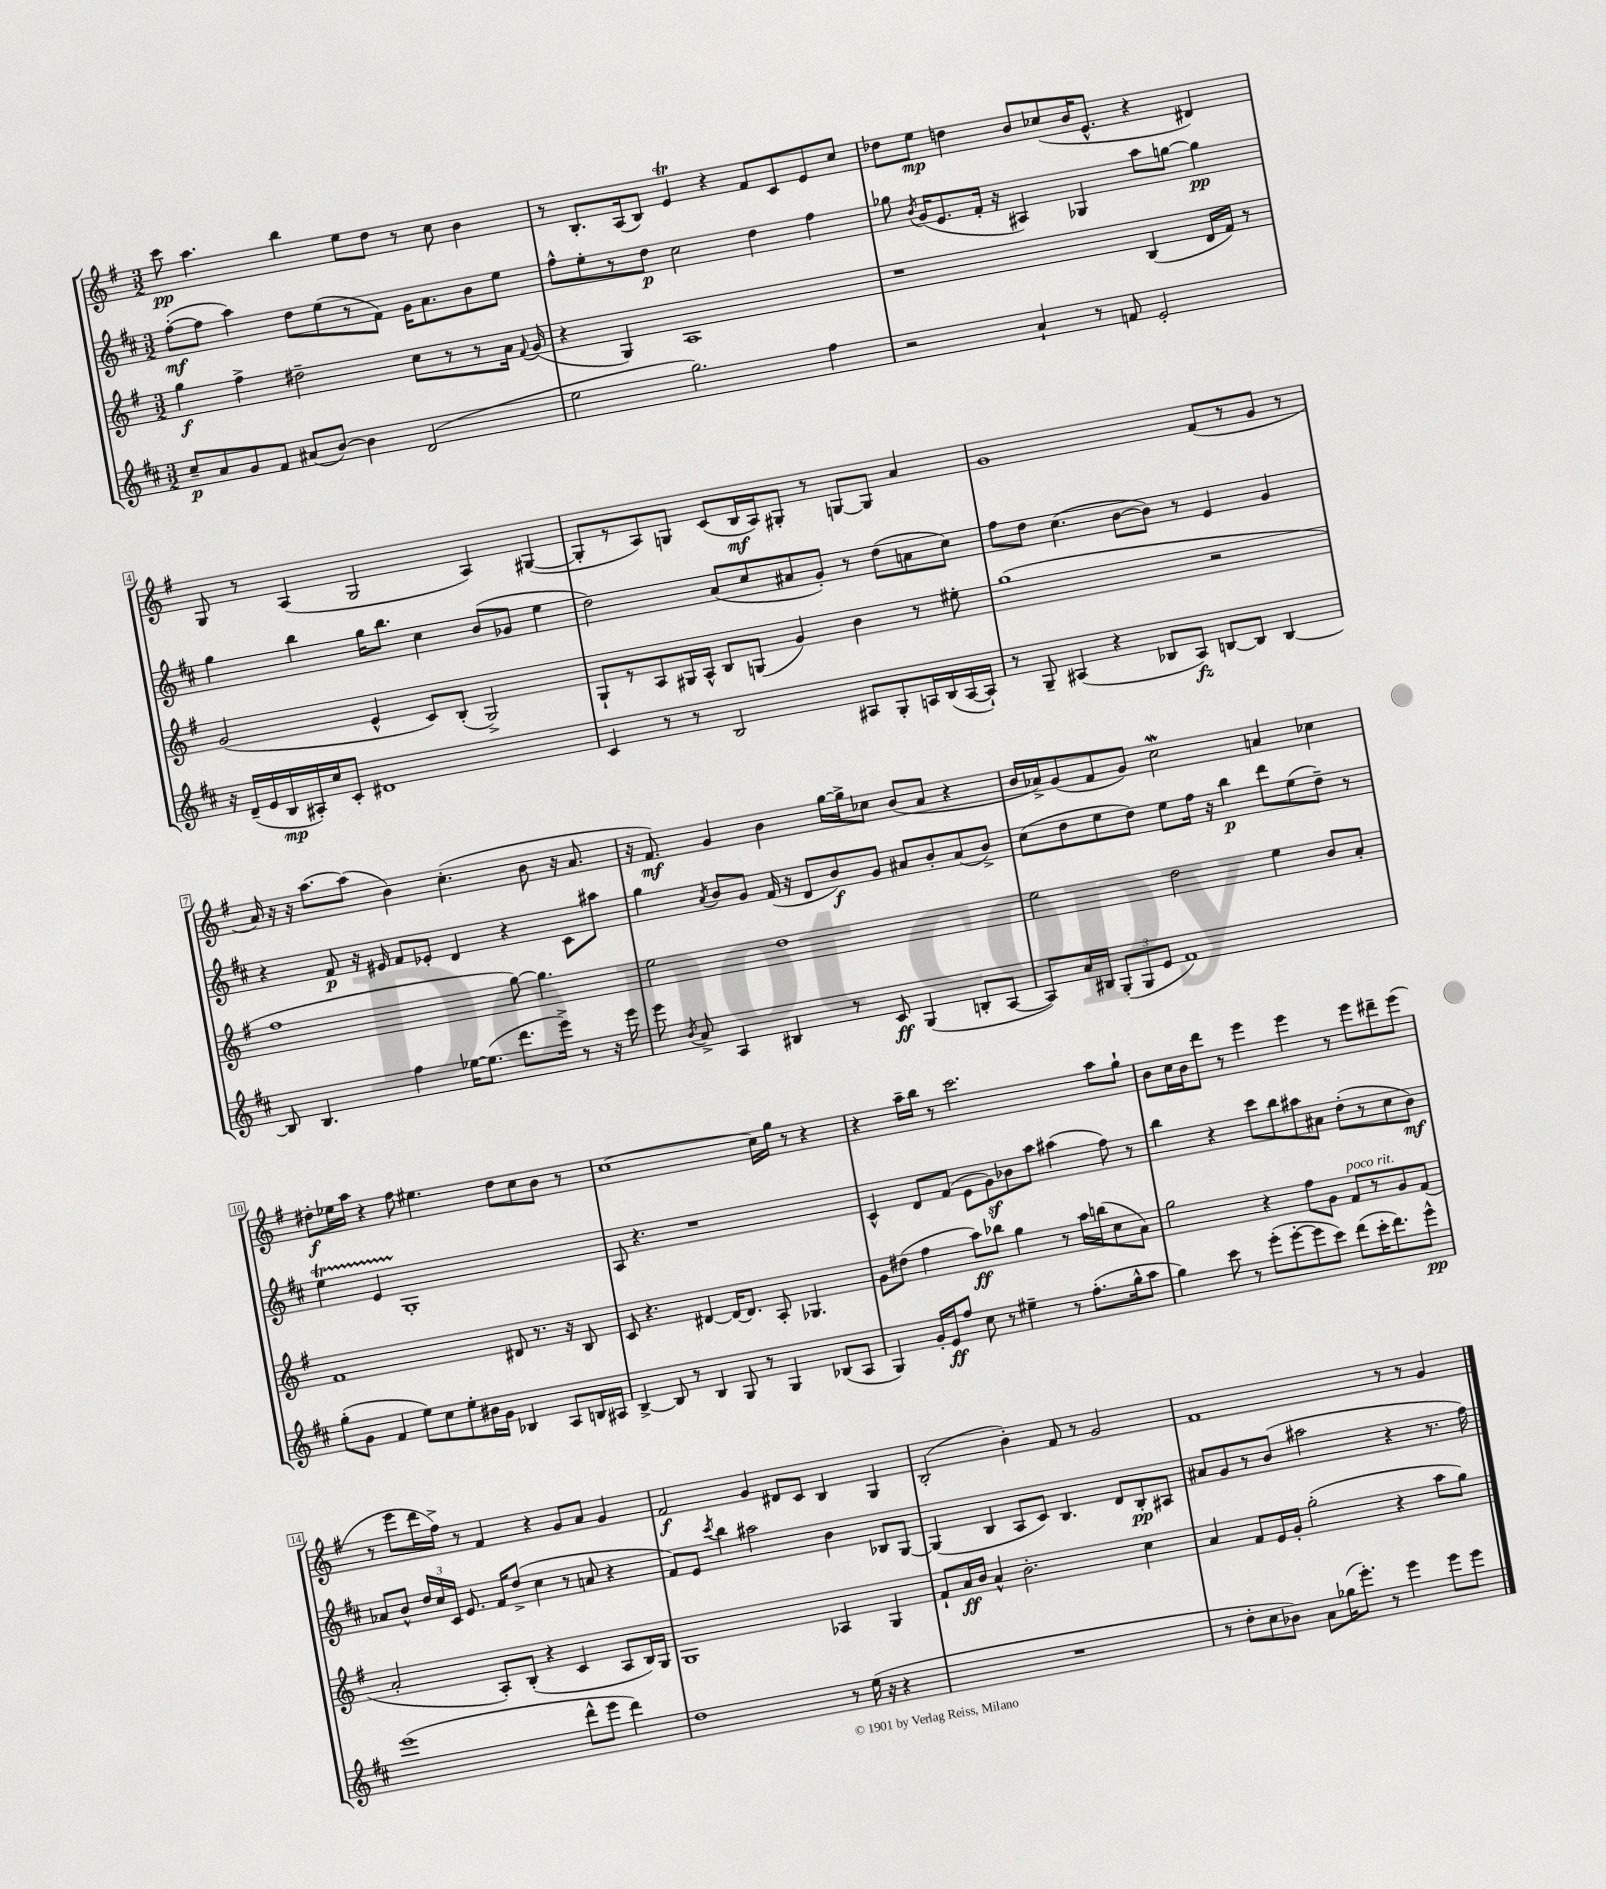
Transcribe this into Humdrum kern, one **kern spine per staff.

**kern	**dynam	**kern	**dynam	**kern	**dynam	**kern	**dynam
*part4	*part4	*part3	*part3	*part2	*part2	*part1	*part1
*staff4	*staff4	*staff3	*staff3	*staff2	*staff2	*staff1	*staff1
*clefG2	*	*clefG2	*	*clefG2	*	*clefG2	*
*k[f#c#]	*	*k[f#]	*	*k[f#c#]	*	*k[f#]	*
*M3/2	*	*M3/2	*	*M3/2	*	*M3/2	*
=1	=1	=1	=1	=1	=1	=1	=1
8cc#~/L	p	4gg\	f	([8ff#'\L	mf	8ccc\	pp
8a/	.	.	.	8ff#\J]	.	4.aa\	.
8g/	.	4ff#^\	.	4aa\)	.	.	.
8f#/J	.	.	.	.	.	.	.
(8a#X/L	.	2dd#X~\	.	8dd\L	.	4bb\	.
[8b/J)	.	.	.	(8ee\	.	.	.
4b\]	.	.	.	8r	.	8ee\L	.
.	.	.	.	8f#\J)	.	8dd\J	.
(2d/	.	8cc\L	.	16g\KL	.	8r	.
.	.	.	.	8.a\	.	.	.
.	.	8r	.	.	.	8cc\	.
.	.	8r	.	8b\	.	4b\	.
.	.	16a\Jk	.	8ee\J	.	.	.
.	.	8qqf#/	.	.	.	.	.
.	.	(16g/	.	.	.	.	.
=2	=2	=2	=2	=2	=2	=2	=2
2ee\	.	4r	.	8ff#^^\L	.	8r	.
.	.	.	.	8ee'\	.	8.B'/L	.
.	.	4G/)	.	8r	.	.	.
.	.	.	.	.	.	(16A/k	.
.	.	.	.	8dd\J	p	8B/J)	.
2.gg\)	.	1A	.	2cc#\	.	4eT/	.
.	.	.	.	.	.	4r	.
.	.	.	.	4dd\	.	8f#/L	.
.	.	.	.	.	.	8c/	.
4ff#\	.	.	.	4ff#\	.	8e/	.
.	.	.	.	.	.	8cc/J	.
=3	=3	=3	=3	=3	=3	=3	=3
2r	.	1r	.	8gg-X\	.	8dd-X\L	.
.	.	.	.	8qb/	.	.	.
.	.	.	.	(16g/KL	.	8ee\J	mp
.	.	.	.	8.e/	.	.	.
.	.	.	.	.	.	4ddn\	.
.	.	.	.	16f#'/Jk	.	.	.
.	.	.	.	16r	.	.	.
4a`/	.	.	.	4A#X/)	.	8b/L	.
.	.	.	.	.	.	(8cc-X/	.
8r	.	.	.	4G-X/	.	16b/K	.
.	.	.	.	.	.	8.e^^/J	.
8fn/	.	.	.	.	.	.	.
2e'/	.	(4B/	.	8aa\L	.	4r	.
.	.	.	.	[8ggn\J	.	.	.
.	.	16d/LL	.	4gg\]	pp	4d#X/)	.
.	.	16f#/JJ)	.	.	.	.	.
.	.	8r	.	.	.	.	.
!!LO:LB:g=z
=4	=4	=4	=4	=4	=4	=4	=4
16r	.	(2g/	.	4gg\	.	8G/	.
(16d~/LL	.	.	.	.	.	.	.
16e/	.	.	.	.	.	8r	.
16B/	mp	.	.	.	.	.	.
16A#X'/)	.	.	.	4bb\	.	(4A/	.
16cc#/J	.	.	.	.	.	.	.
8c#'/J	.	.	.	.	.	.	.
1d#X	.	4e^^/	.	16gg\KL	.	2G/	.
.	.	.	.	8.bb\J	.	.	.
.	.	8c/L)	.	4cc#\	.	.	.
.	.	(8B'/J	.	.	.	.	.
.	.	2G^/)	.	(8b/L	.	4A/)	.
.	.	.	.	8g-X/J	.	.	.
.	.	.	.	4ee\	.	([4G#X/	.
=5	=5	=5	=5	=5	=5	=5	=5
4c#/	.	8G`/L	.	2dd\)	.	8G#'/L]	.
.	.	8r	.	.	.	8r	.
8r	.	8A/	.	.	.	8A/)	.
8r	.	16G#X/L	.	.	.	8Gn/J	.
.	.	16A^^/JJ	.	.	.	.	.
2B/	.	8B/L	.	(8a/L	.	(8c/L	.
.	.	(8Gn/J	.	8cc#/	.	16B/L	mf
.	.	.	.	.	.	16A/J)	.
.	.	4g/)	.	8a#X/	.	8G#X'/J	.
.	.	.	.	8g'/J)	.	8r	.
8A#X/L	.	4b\	.	8r	.	[8Gn/L	.
8G'/	.	.	.	(8dd\L	.	8G/J]	.
16An/L	.	8r	.	8an\	.	4a/	.
(16B/	.	.	.	.	.	.	.
[16A/	.	8ee#X'\	.	8cc#\J)	.	.	.
16A`/JJ])	.	.	.	.	.	.	.
=6	=6	=6	=6	=6	=6	=6	=6
8r	.	(1gg	.	8ff#\L	.	1g	.
8G~/	.	.	.	8dd\J	.	.	.
(4A#X/	.	.	.	(4.cc#\	.	.	.
4r	.	.	.	.	.	.	.
.	.	.	.	[8b\L	.	.	.
8B-X/L	.	.	.	8b\J])	.	.	.
8A#/J)	fz	.	.	8r	.	.	.
[8Bn/L	.	2r	.	4e/	.	(8f#/L	.
8B/J]	.	.	.	.	.	8r	.
[4B/	.	.	.	4g/	.	8g/J	.
.	.	.	.	.	.	8r	.
!!LO:LB:g=z
=7	=7	=7	=7	=7	=7	=7	=7
8B/]	.	1ff#	.	4r	.	16a/)	.
.	.	.	.	.	.	16r	.
4.B/	.	.	.	.	.	16r	.
.	.	.	.	.	.	[8.aa\L	.
.	.	.	.	8f#/	p	.	.
.	.	.	.	16r	.	(8aa\J]	.
.	.	.	.	16e#X/	.	.	.
4ff#\	.	.	.	8f#/L	.	4b\)	.
.	.	.	.	8e-X'/J	.	.	.
[16ee-X\KL	.	.	.	4d/	.	(4.cc'\	.
(8.ee-\J]	.	.	.	.	.	.	.
8.ddd\L	.	[8gg\)	.	4r	.	.	.
.	.	4.gg\]	.	.	.	8b\	.
16eee^\Jk)	.	.	.	.	.	.	.
8r	.	.	.	8c#\L	.	16r	.
.	.	.	.	.	.	8.a/	.
16r	.	.	.	8aa#X\J	.	.	.
16eee\	.	.	.	.	.	.	.
=8	=8	=8	=8	=8	=8	=8	=8
8eee\	.	2ee\	.	4gg\	.	16r	.
.	.	.	.	.	.	8.f#/)	mf
8qb/	.	.	.	.	.	.	.
8a^/	.	.	.	.	.	.	.
.	.	.	.	8qa/	.	.	.
4A/	.	.	.	8b/L	.	4g/	.
.	.	.	.	8g/J	.	.	.
4B#X/	.	1dd	.	(16f#/	.	4b\	.
.	.	.	.	16r	.	.	.
.	.	.	.	8d/L	.	.	.
8r	.	.	.	8b/)	f	[16gg\LL	.
.	.	.	.	.	.	16gg^\J]	.
8c#/	ff	.	.	8g/J	.	8cc-X\J	.
(4G/	.	.	.	8a#X/L	.	(8b/L	.
.	.	.	.	8b'/	.	8a/J	.
8Bn'/L	.	.	.	(8a#/	.	4r	.
[8A/J	.	.	.	8b^/J)	.	.	.
=9	=9	=9	=9	=9	=9	=9	=9
8A/L])	.	2ee\	.	(8cc#\L	.	16b/LL	.
.	.	.	.	.	.	16a-X^/J)	.
16a/L	.	.	.	8dd\	.	(8g/	.
16B#X/JJ	.	.	.	.	.	.	.
(12G'/L	.	.	.	8ee\	.	8f#/	.
12G/	.	.	.	.	.	.	.
.	.	.	.	8dd\J)	.	8g/J)	.
12e/J	.	.	.	.	.	.	.
1f#)	.	2dd\	.	8ee\L	.	2ccw\	.
.	.	.	.	16ff#\Jk	.	.	.
.	.	.	.	16r	.	.	.
.	.	.	.	4bb\	p	.	.
.	.	4ee\	.	8ddd\L	.	4an/	.
.	.	.	.	(8ee\	.	.	.
.	.	8b/L	.	8dd~\J)	.	4cc-X\	.
.	.	8a'/J	.	8r	.	.	.
!!LO:LB:g=z
=10	=10	=10	=10	=10	=10	=10	=10
(8gg'\L	.	1f#	.	4eeT\	.	8dd#X'\L	f
8g\J	.	.	.	.	.	16ee-X\L	.
.	.	.	.	.	.	16aa\JJ	.
4f#/	.	.	.	4eTTT/	.	4r	.
8ee\L)	.	.	.	1G'	.	8ff#\	.
8cc#\	.	.	.	.	.	4.ee#X\	.
8ee'\	.	.	.	.	.	.	.
16b#X\L	.	.	.	.	.	.	.
16g\JJ	.	.	.	.	.	.	.
4B-X/	.	8d#X/	.	.	.	8dd#\L	.
.	.	8.r	.	.	.	8cc\	.
8A/L	.	.	.	.	.	8b\J	.
.	.	16r	.	.	.	.	.
16Bn/L	.	8B/	.	.	.	8r	.
16A#X/JJ	.	.	.	.	.	.	.
=11	=11	=11	=11	=11	=11	=11	=11
[4B^/	.	8c/	.	8A/	.	[1cc	.
.	.	4.r	.	4.r	.	.	.
8B/]	.	.	.	.	.	.	.
8r	.	.	.	.	.	.	.
4B/	.	[4d#X/	.	1r	.	.	.
8G/	.	16d#/KL_	.	.	.	.	.
.	.	8.d#/J]	.	.	.	.	.
8r	.	.	.	.	.	.	.
4G/	.	8A'/	.	.	.	16cc\LL]	.
.	.	.	.	.	.	16gg\JJ	.
.	.	4.G-X/	.	.	.	8r	.
(8B-X/L	.	.	.	.	.	4r	.
8A/J	.	.	.	.	.	.	.
=12	=12	=12	=12	=12	=12	=12	=12
4G/)	.	8g\L	.	4c#^^/	.	4r	.
.	.	(8dd#X\J	.	.	.	.	.
16g'/LL	.	4ff#\	.	8d/L	.	16aa~\LL	.
16e/J	ff	.	.	.	.	16bb\JJ	.
8ff#/J	.	.	.	(8f#/J	.	8r	.
8cc#\	.	8aa\L)	ff	8e\L	.	2.ccc\	.
8r	.	8bb-X\J	.	8gz\)	.	.	.
4ee#X~\	.	4gg\	.	8b-X\	.	.	.
.	.	.	.	8aa\J	.	.	.
8r	.	8r	.	(4aa#X\	.	.	.
(8.ff#'\L	.	16aa\LL	.	.	.	.	.
.	.	(16bbn\J	.	.	.	.	.
.	.	8cc\	.	8ff#\)	.	8aa\L	.
16gg^^\k	.	.	.	.	.	.	.
8aa\J	.	8a\J)	.	8r	.	8gg`\J	.
=13	=13	=13	=13	=13	=13	=13	=13
4gg\)	.	2gg\	.	4bb\	.	8b\L	.
.	.	.	.	.	.	16cc\L	.
.	.	.	.	.	.	16b\J	.
8ccc#\	.	.	.	4r	.	8ddd\J	.
8r	.	.	.	.	.	8r	.
(8eee'\L	.	4r	.	8ccc#\L	.	4eee\	.
[8eee'\	.	.	.	8bb\	.	.	.
8eee\]	.	8ff#\L	.	8aa#X\	.	4eee\	.
8ccc#\J)	.	8g\J	.	8a#X\J	.	.	.
!	!	!LO:TX:a:i:t=poco rit.	!	!	!	!	!
(8ddd\L	.	8f#/L	.	(8dd'\L	.	8r	.
16ccc#'\K	.	8r	.	8r	.	8eee\L	.
8.ddd\)	.	.	.	.	.	.	.
.	.	8g/	.	8cc#\	.	8ddd#X~\	.
8eee^^\J	pp	(8f#/J	.	8b\J)	mf	(8eee\J	.
!!LO:LB:g=z
=14	=14	=14	=14	=14	=14	=14	=14
(1eee	.	2a'/	.	8a-X/L	.	8r	.
.	.	.	.	8b^^/J	.	8eee\L	.
.	.	.	.	24dd/LL	.	16ddd\L	.
.	.	.	.	24cc#/	.	.	.
.	.	.	.	.	.	16ff#^\JJ)	.
.	.	.	.	24c#/JJ	.	.	.
.	.	.	.	8.e/	.	8r	.
.	.	8A'/L)	.	.	.	4f#/	.
.	.	.	.	16f#/KL	.	.	.
.	.	(8B'/J	.	(8dd^/J	.	.	.
.	.	4r	.	4cc#\	.	4r	.
8ddd^^\L	.	4c/	.	8r	.	8g/L	.
8eee\J	.	.	.	8an/	.	8a/J	.
4ddd\)	.	8A/L	.	4r	.	4g/	.
.	.	16B/L)	.	.	.	.	.
.	.	16G/JJ	.	.	.	.	.
=15	=15	=15	=15	=15	=15	=15	=15
1dd	.	1G	.	8f#/L)	.	2f#/	f
.	.	.	.	8e/J	.	.	.
.	.	.	.	8qccc#/	.	.	.
.	.	.	.	4bb\	.	.	.
.	.	.	.	2aa#X\	.	4g/	.
.	.	.	.	.	.	8d#X/L	.
.	.	.	.	.	.	8c/J	.
8r	.	4A-X/	.	4b\	.	4B/	.
(16ee\	.	.	.	.	.	.	.
16r	.	.	.	.	.	.	.
4r	.	4G/	.	8B-X/L	.	4G/	.
.	.	.	.	[8G/J	.	.	.
=16	=16	=16	=16	=16	=16	=16	=16
1.r	.	8f#`/L	.	(4G/]	.	(2B'/	.
.	.	16a/L	ff	.	.	.	.
.	.	16b/JJ	.	.	.	.	.
.	.	4a^^/	.	4B/	.	.	.
.	.	2.b'\	.	8A/L	.	4b'\)	.
.	.	.	.	8c#/J)	.	.	.
.	.	.	.	4.B/	.	8f#/	.
.	.	.	.	.	.	8r	.
.	.	.	.	.	.	2g/	.
.	.	.	.	8d/L	.	.	.
.	.	4cc\	.	8B'/	pp	.	.
.	.	.	.	8A#X/J	.	.	.
=17	=17	=17	=17	=17	=17	=17	=17
8r	.	4a/	.	8a#X/L	.	1f#	.
8dd'\L	.	.	.	8g/	.	.	.
8cc#\	.	8f#/L	.	8r	.	.	.
8b-X\J)	.	16e/L	.	(8b/J	.	.	.
.	.	16g'/JJ	.	.	.	.	.
8a\L	.	(2gg'\	.	2aa#X\	.	.	.
(16gg-X\K	.	.	.	.	.	.	.
8.eee'\J)	.	.	.	.	.	.	.
8r	.	.	.	.	.	.	.
4eee\	.	4r	.	4r	.	8r	.
.	.	.	.	.	.	8r	.
8eee\L	.	8aa\L	.	8.r	.	4g/	.
8eee\J	.	8gg\J)	.	.	.	.	.
.	.	.	.	16ff#\)	.	.	.
==	==	==	==	==	==	==	==
*-	*-	*-	*-	*-	*-	*-	*-
